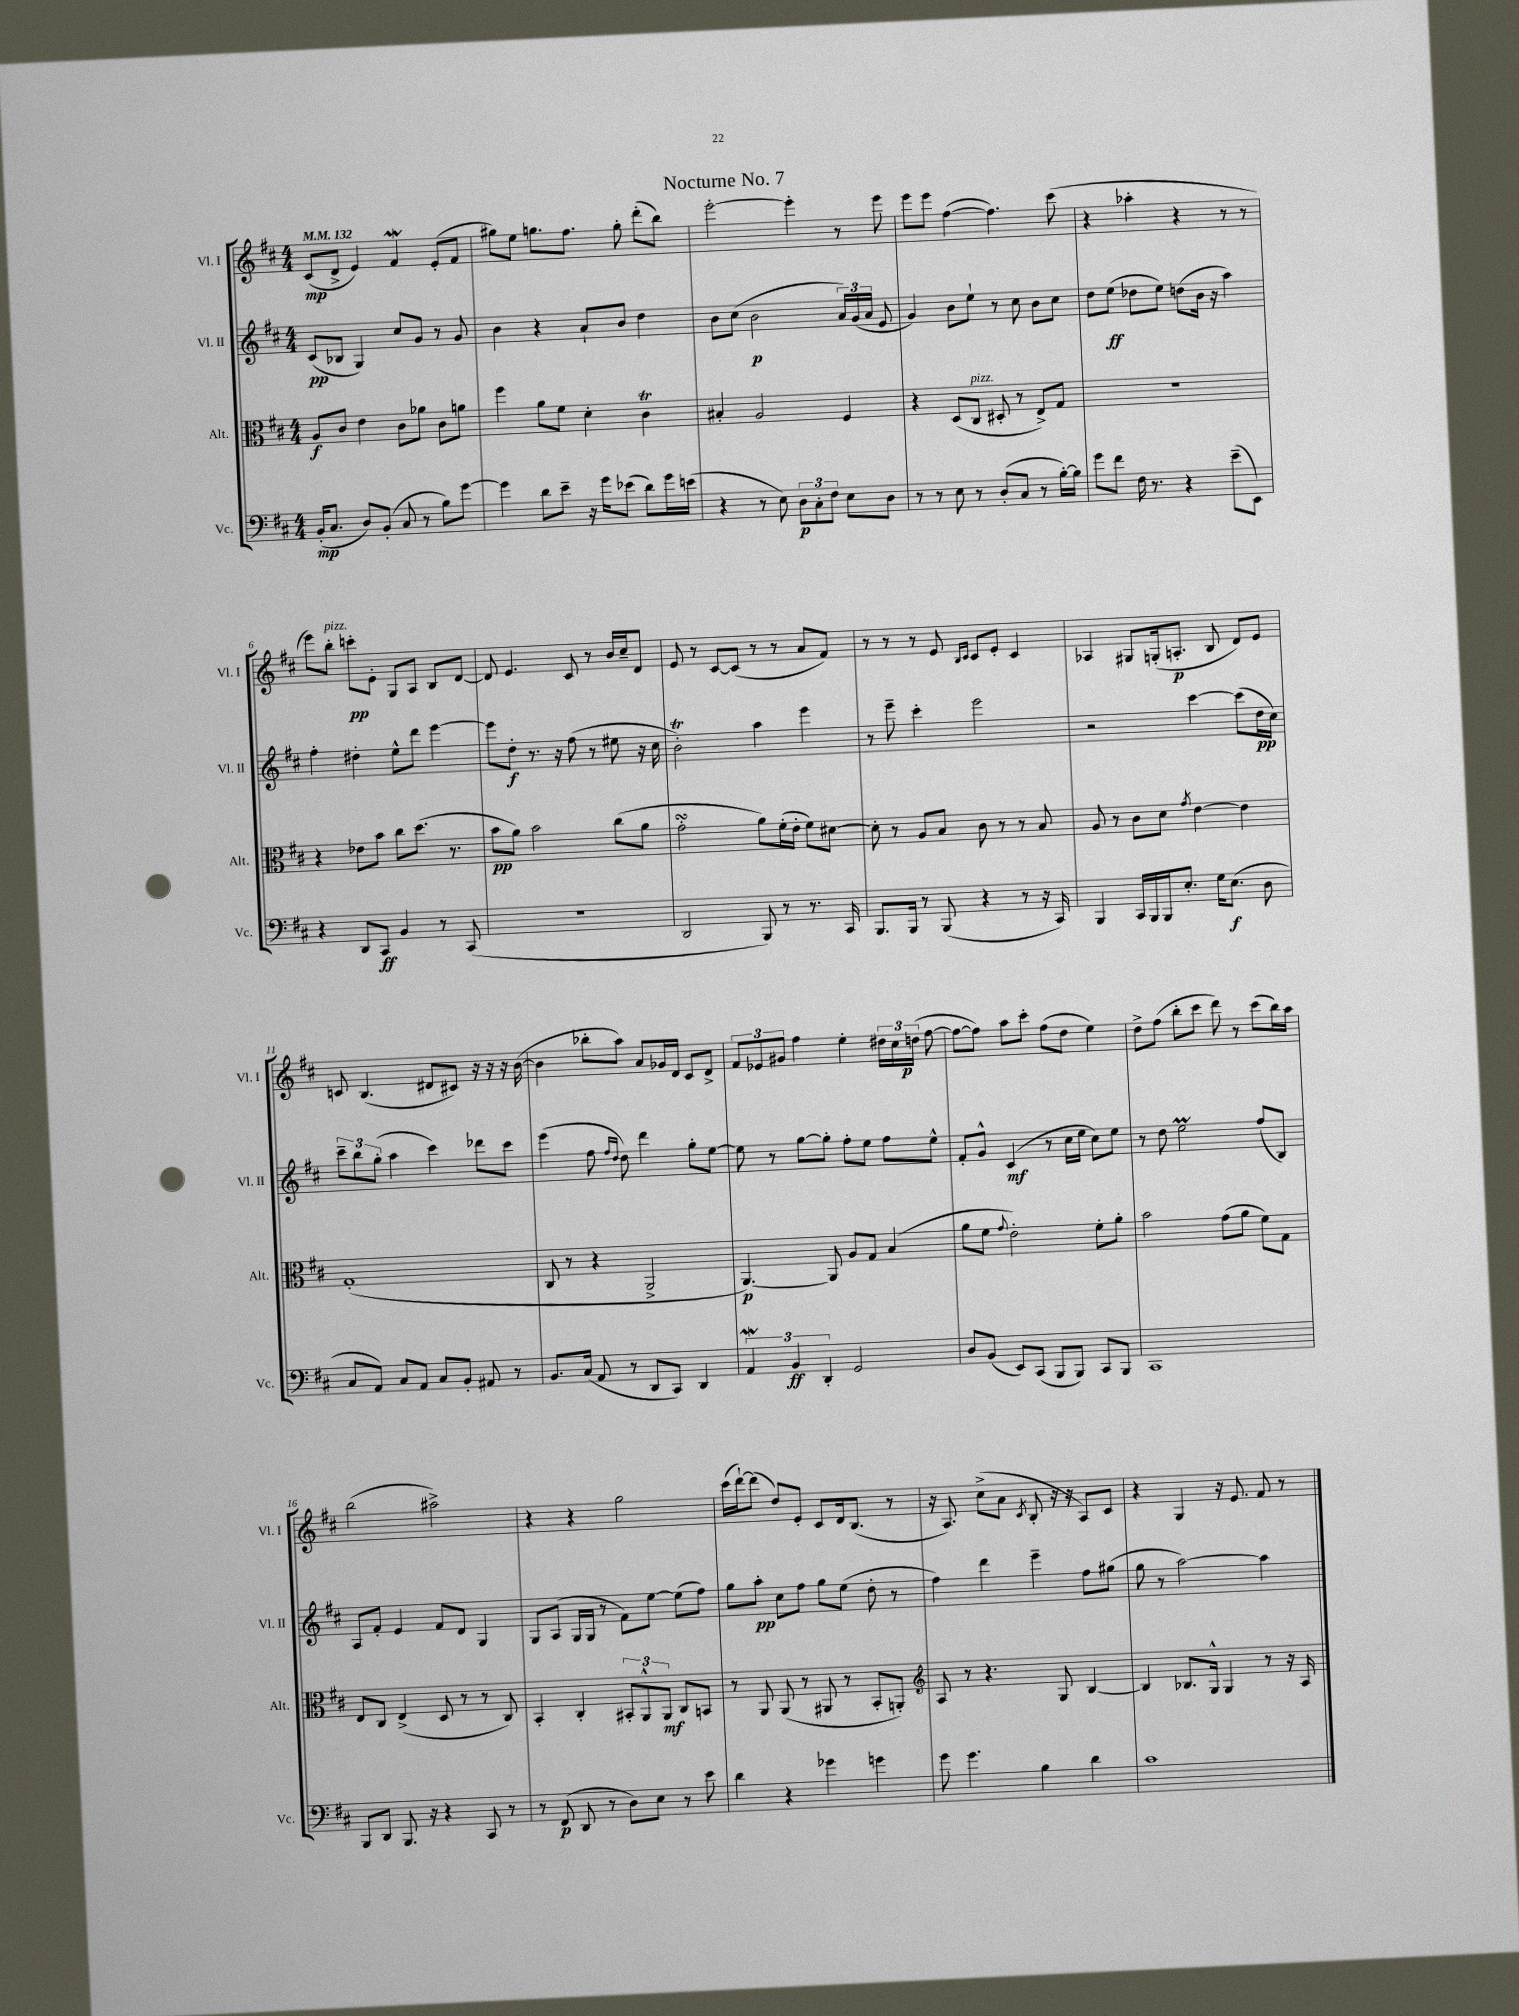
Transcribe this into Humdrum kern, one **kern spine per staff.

**kern	**kern	**kern	**kern
*staff4	*staff3	*staff2	*staff1
*clefF4	*clefC3	*clefG2	*clefG2
*k[f#c#]	*k[f#c#]	*k[f#c#]	*k[f#c#]
*M4/4	*M4/4	*M4/4	*M4/4
*MM132	*MM132	*MM132	*MM132
(16BB'	8A	(8c#	(8c#
8.C#	.	.	.
.	8c#	8B-	8d^
8D)	4e	4G)	4e)
(8BB'	.	.	.
8C#	8c#	8cc#	4f#
8r	8a-	8g	.
8B)	8c#	8r	(8e'
[8g	8a	8g	8f#
=	=	=	=
4g]	4ff#	4b	8gg#)
.	.	.	8ee
8d	8a	4r	8.gg
8e~	8f#	.	.
.	.	.	8.ff#
16r	4d'	8a`	.
16g	.	.	.
(8e-	.	8b	8gg'
8d)	4c#	4dd	(8ddd'
16g	.	.	8bb)
(16e	.	.	.
=	=	=	=
4r	4B#'	8b	[2eee'
.	.	(8cc#	.
8r	2A	2b	.
8E)	.	.	.
12D	.	.	4eee']
12C#'	.	.	.
12F#	.	.	.
8E	4F#	24a)	8r
.	.	(24g	.
.	.	24a	.
8D	.	8e	8eee
=	=	=	=
8r	4r	4g)	8eee
8r	.	.	8eee
8E	(8D	8b	([4ff#
8r	8C#	8ee`	.
(8D'	8D#'	8r	4.ff#])
8C#	8r	8cc#	.
8r	8E^)	8b	.
[16B')	8G	8cc#	(8ccc#
16B]	.	.	.
=	=	=	=
8g	1r	8dd	4r
8f#	.	(8ee	.
16F#	.	8dd-	4aa-'
8.r	.	.	.
.	.	8ee)	.
4r	.	(8dd	4r
.	.	16b	.
.	.	16r	.
(8e~	.	4aa)	8r
8EE)	.	.	8r
=	=	=	=
4r	4r	4ff#'	8eee)
.	.	.	8bb'
8DD	8e-	4dd#'	8ccc'
8CC#	8b	.	8e'
4BB	8cc#	8ee^^	8G
.	(8.dd	8ddd	8A
8r	.	[4eee	8B
.	8.r	.	.
(8CC#	.	.	[8d
=	=	=	=
1r	8b	8eee]	8d]
.	8a)	8dd'	4.e
.	2b	8.r	.
.	.	16r	.
.	.	(8ff#	8c#
.	.	8r	8r
.	(8cc#	8ee#	16b
.	.	.	16cc#~
.	8a	16r	8d
.	.	16cc#	.
=	=	=	=
2DD	2g'	2b')	8e
.	.	.	8r
.	.	.	[8c#
.	.	.	(8c#]
8BBB)	8a)	4aa	8r
8r	(16f#'	.	8r
.	16e'	.	.
8.r	8f#)	4eee	8a
.	[8d#	.	8f#)
16CC#	.	.	.
=	=	=	=
8.BBB	8d#']	8r	8r
.	8r	8eee~	8r
16BBB	.	.	.
8r	8A	4ccc#'	8r
(8BBB	8B	.	8e
.	.	.	16qqB
.	.	.	16qqc#
4r	8c#	2eee	8c#
.	8r	.	8e'
8r	8r	.	4c#
16r	8B	.	.
16CC#)	.	.	.
=	=	=	=
4BBB	8A	2r	4A-
.	8r	.	.
16CC#	8c#	.	8G#
16BBB	.	.	.
16BBB	8d	.	(16G'
8.E'	.	.	8.A'
.	8qg	.	.
.	[4e	[4ccc#	.
16G	.	.	8B
(8.E	.	.	.
.	4e]	(8ccc#]	8d)
8D	.	16dd	8e
.	.	16cc#)	.
=	=	=	=
8C#	(1G'	12ccc#~	8c
.	.	12bb	.
8AA)	.	.	(4.B
.	.	(12gg'	.
8C#	.	4aa	.
8AA	.	.	.
8C#	.	4ccc#)	8d#
8BB'	.	.	8c#)
8AA#	.	8ddd-	16r
.	.	.	16r
8r	.	8ccc#	16r
.	.	.	([16b
=	=	=	=
8.BB	8C#	(4eee	4b]
.	8r	.	.
(16C#	.	.	.
8AA	4r	8ff#	8bb-'
.	.	16qqff#	.
.	.	16qqdd	.
8r	.	8dd)	8aa)
8DD	2AA^	4ddd	8a
8CC#)	.	.	16g-
.	.	.	16d
4DD	.	8gg'	8c#
.	.	[8ee	8d^
=	=	=	=
6AA	[4.AA)	8ee]	12f#
.	.	.	12e-
.	.	8r	.
6BB	.	.	12g#
.	.	[8gg	4ff#
6DD'	.	.	.
.	8AA]	8gg']	.
2GG	8A	8ff#'	4ee'
.	8G	8ee	.
.	(4B	8ff#	24dd#
.	.	.	24cc#
.	.	.	(24dd
.	.	8ee^^	[8ff#
=	=	=	=
8D	8a	8f#'	8ff#_
(8BB	8f#	8g^^	8ff#])
.	8qqg	.	.
8EE)	2e')	(4c#	8aa
(8CC#	.	.	8ccc#'
8BBB	.	8r	(8ff#
8BBB)	.	16cc#	8dd
.	.	16ee	.
8CC#	8f#'	8cc#)	4ee)
8BBB	8a'	8ee	.
=	=	=	=
1CC#	2b	8r	8dd^
.	.	8dd	(8ff#
.	.	2ee	8bb'
.	.	.	8ccc#
.	(8g	.	8ddd)
.	8a	.	8r
.	8f#)	(8ff#	(8ccc#
.	8G	8B)	16bb)
.	.	.	16aa
=	=	=	=
8BBB	8E	8A	(2bb
8DD	8C#	8f#'	.
8.BBB	(4E^	4e	.
16r	.	.	.
4r	8D	8f#	2aa#^)
.	8r	8d	.
8CC#	8r	4G	.
8r	8C#)	.	.
=	=	=	=
8r	4BB'	8G	4r
(8FF#	.	(8A	.
8DD	4C#'	16G	4r
.	.	16G	.
8r	.	8r	.
8D)	12BB#'	8f#)	2gg
.	12AA^^	.	.
8E	.	[8ee	.
.	12AA	.	.
8r	8C#	(8ee]	.
8e	8BB	8ff#)	.
=	=	=	=
4d	8r	8gg	(16ccc#
.	.	.	[16ddd`)
.	8AA	8aa'	(8ddd]
4r	(8AA	8cc#	8dd)
.	8r	8ff#	8e'
4g-	8AA#	8gg	8c#
.	8r	(8ee	16d
.	.	.	(8.B
4g	8BB'	8dd'	.
.	8AA')	8r	8r
=	=	=	=
*	*clefG2	*	*
8g	8A	4ff#)	16r
.	.	.	8.A)
4.g	8r	.	.
.	4.r	4ddd	(8cc#^
.	.	.	8a
.	.	.	8qc#
4B	.	4eee~	8B'
.	8G	.	16r
.	.	.	16r
4d	[4B	8ff#	8A)
.	.	(8gg#	8c#
=	=	=	=
1c#	4B]	8gg	4r
.	.	8r	.
.	8.B-	[2aa)	4G
.	16G^^	.	.
.	4G	.	16r
.	.	.	8.e
.	8r	4aa]	8f#
.	16r	.	8r
.	16A	.	.
==	==	==	==
*-	*-	*-	*-
